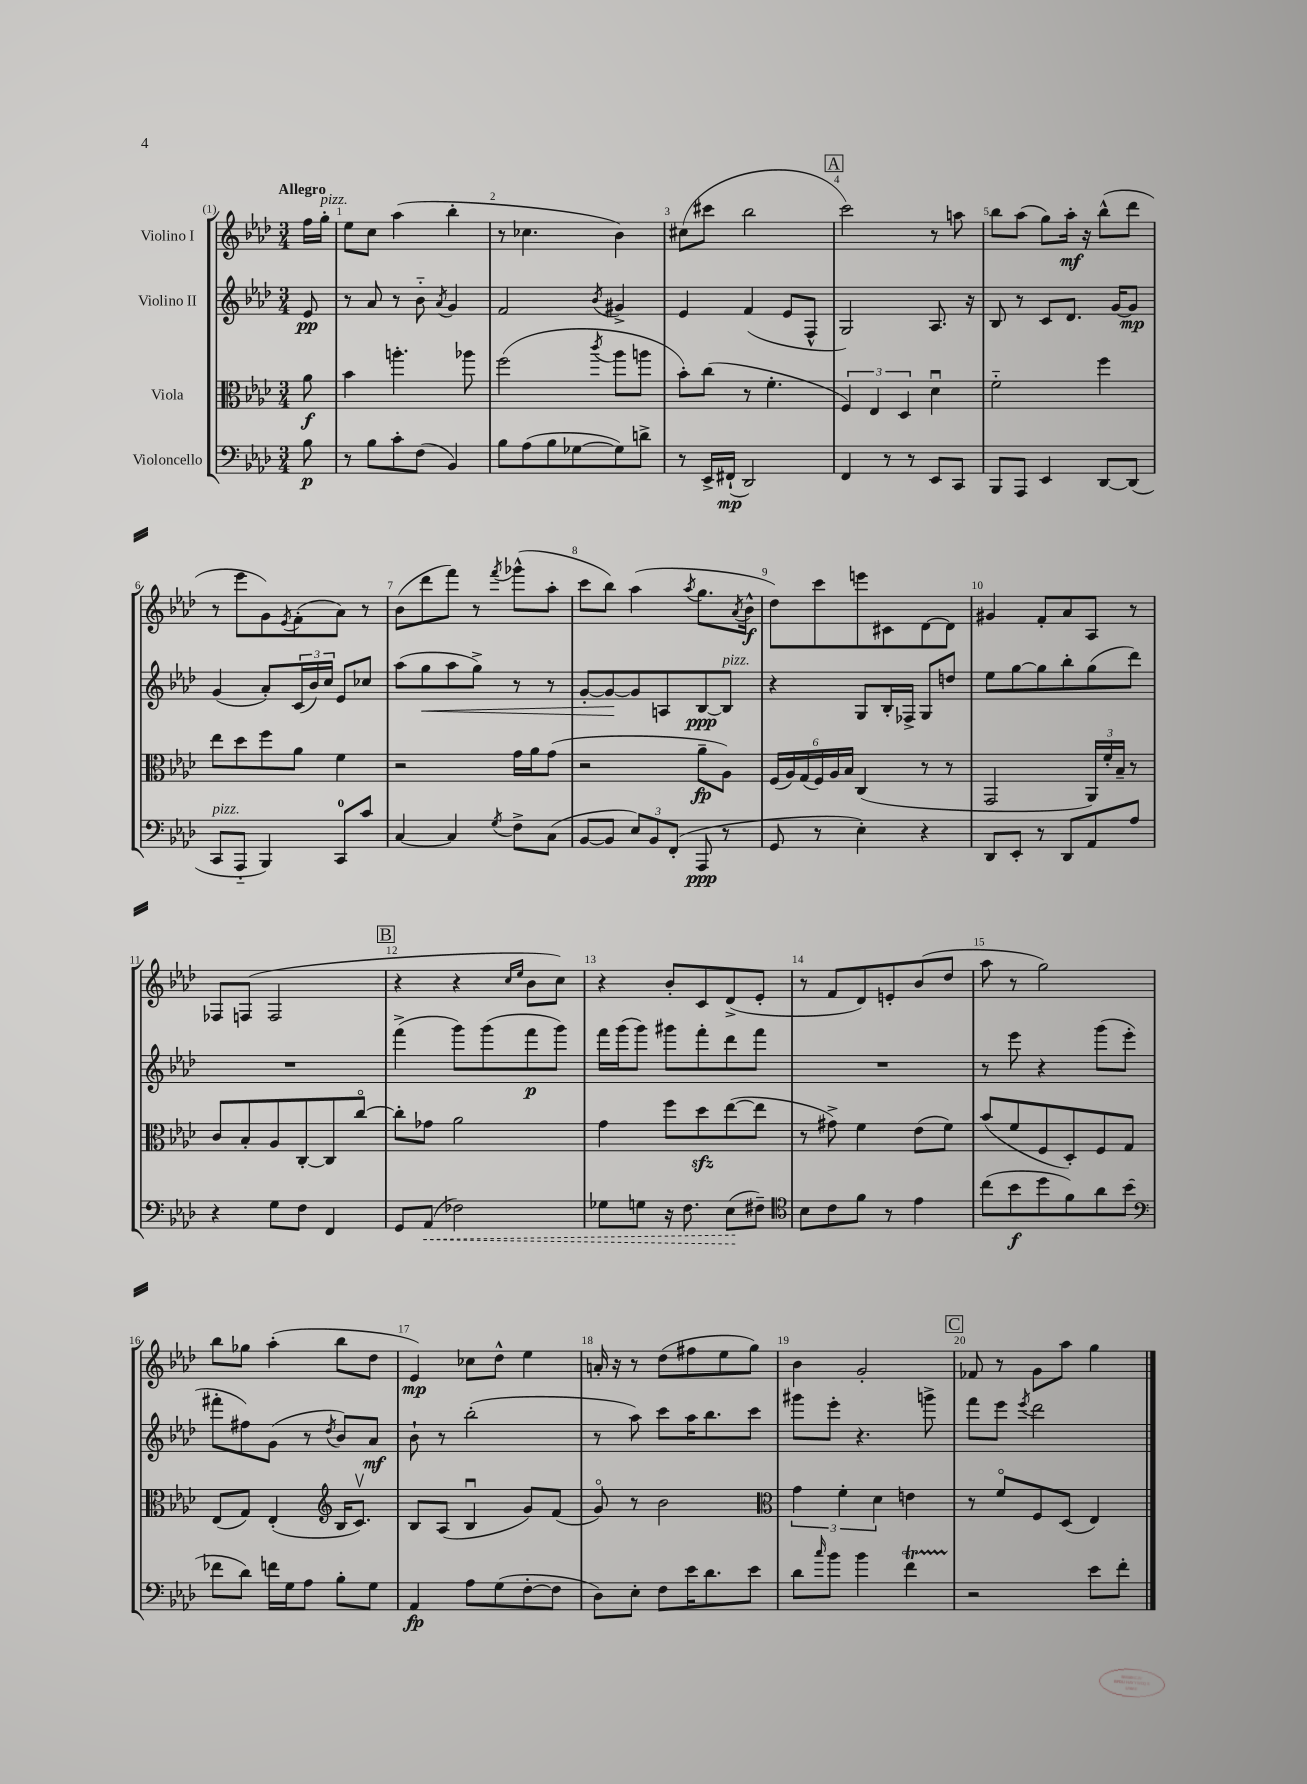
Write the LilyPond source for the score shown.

<<
\new StaffGroup <<
\new Staff = "s0" \with { instrumentName = "Violino I" } {
    \clef treble \key aes \major \numericTimeSignature \time 3/4 \partial 8 \tempo "Allegro"
    f''16 g''16-.^\markup { \italic "pizz." } |
    ees''8 c''8 aes''4( bes''4-. |
    r8 ces''4. bes'4) |
    cis''8( cis'''8 bes''2 |
    \mark \markup { \box "A" } c'''2) r8 a''8 |
    bes''8 aes''8( g''8) aes''16-.\mf r16 bes''8-^( des'''8 |
    r8 ees'''8 g'8) \acciaccatura { ees'8 } f'8-.( aes'8) r8 |
    bes'8( des'''8 f'''8) r8 \acciaccatura { f'''8 } ges'''8-^( aes''8-. |
    c'''8 bes''8) aes''4( \acciaccatura { aes''8 } g''8. \acciaccatura { aes'8 } bes'16-^\f |
    des''8) c'''8 e'''8 cis'8 des'8~ des'8 |
    gis'4 f'8-. aes'8 aes8 r8 |
    fes8 f8( f2 |
    \mark \markup { \box "B" } r4 r4 \grace { c''16 ees''16 } bes'8 c''8) |
    r4 bes'8-. c'8 des'8->( ees'8-. |
    r8 f'8 des'8) e'8-. bes'8( des''8 |
    aes''8 r8 g''2) |
    bes''8 ges''8 aes''4-.( bes''8 des''8 |
    ees'4\mp) ces''8 des''8-^ ees''4 |
    a'16-. r16 r8 des''8( fis''8 ees''8 g''8) |
    bes'4 g'2-. |
    \mark \markup { \box "C" } fes'8 r8 g'8 aes''8 g''4 \bar "|." |
}
\new Staff = "s1" \with { instrumentName = "Violino II" } {
    \clef treble \key aes \major \numericTimeSignature \time 3/4 \partial 8
    ees'8\pp |
    r8 aes'8 r8 bes'8-_ \acciaccatura { aes'8 } g'4 |
    f'2 \acciaccatura { bes'8 } gis'4-> |
    ees'4 f'4( ees'8 f8-^ |
    \mark \markup { \box "A" } g2) aes8. r16 |
    bes8 r8 c'8 des'8. g'16~ g'8\mp |
    g'4( aes'8-.) \tuplet 3/2 { c'16( bes'16) c''16 } ees'8 ces''8 |
    aes''8( g''8\< aes''8 g''8->) r8 r8 |
    g'8~-. g'8~\! g'8 a8 bes8~\ppp bes8^\markup { \italic "pizz." } |
    r4 g8 bes16-. fes16-> g8 d''8 |
    ees''8 g''8~ g''8 bes''8-. g''8( des'''8) |
    R2. |
    \mark \markup { \box "B" } f'''4->( g'''8) g'''8( f'''8\p g'''8) |
    f'''16 g'''16( g'''8) gis'''8 f'''8-. des'''8 f'''8 |
    R2. |
    r8 ees'''8 r4 g'''8( ees'''8-. |
    fis'''8-. fis''8) g'8( r8 \acciaccatura { des''8 } bes'8) aes'8\mf |
    bes'8-! r8 bes''2-.( |
    r8 aes''8) c'''8 aes''16 bes''8. c'''8 |
    gis'''8 ees'''8-. r4. g'''8-> |
    \mark \markup { \box "C" } f'''8 ees'''8 \acciaccatura { ees'''8 } des'''2 \bar "|." |
}
\new Staff = "s2" \with { instrumentName = "Viola" } {
    \clef alto \key aes \major \numericTimeSignature \time 3/4 \partial 8
    aes'8\f |
    bes'4 a''4.-. aes''8 |
    f''2( \acciaccatura { c'''8 } aes''8 a''8 |
    bes'8-.) c''8( r8 f'4.-. |
    \mark \markup { \box "A" } \tuplet 3/2 { f4) ees4 des4 } des'4\downbow |
    f'2-_ f''4 |
    ees''8 des''8 f''8 aes'8 f'4 |
    r2 g'16 aes'16 g'8( |
    r2 aes'8--\fp aes8) |
    \tuplet 6/4 { f16( aes16) g16( f16) aes16 bes16 } c4( r8 r8 |
    g,2 \tuplet 3/2 { aes,16) f'16-. bes16-- } r8 |
    c'8 bes8-. aes8 c8~-. c8 c''8~\flageolet |
    \mark \markup { \box "B" } c''8-. ges'8 aes'2 |
    g'4 f''8 des''8\sfz ees''8~( ees''8 |
    r8 gis'8->) f'4 ees'8( f'8) |
    bes'8( f'8 f8 des8-.) f8 g8 |
    ees8( g8) ees4-.( \clef treble bes16 c'8.\upbow) |
    bes8 aes8( bes4\downbow g'8) f'8( |
    g'8\flageolet) r8 bes'2 |
    \clef alto \tuplet 3/2 { g'4 f'4-. des'4 } e'4 |
    \mark \markup { \box "C" } r8 f'8\flageolet f8 des8( ees4) \bar "|." |
}
\new Staff = "s3" \with { instrumentName = "Violoncello" } {
    \clef bass \key aes \major \numericTimeSignature \time 3/4 \partial 8
    bes8\p |
    r8 bes8 c'8-. f8( bes,4) |
    bes8 aes8( bes8 ges8~ ges8) d'8-> |
    r8 ees,16-> fis,16-!\mp( des,2) |
    \mark \markup { \box "A" } f,4 r8 r8 ees,8 c,8 |
    bes,,8 aes,,8 ees,4 des,8~ des,8( |
    c,8^\markup { \italic "pizz." } aes,,8-_ bes,,4) c,8-0 c'8 |
    c4~ c4 \acciaccatura { g8 } f8-> c8( |
    bes,8~ bes,8 \tuplet 3/2 { ees8) bes,8 f,8-.( } aes,,8\ppp r8 |
    g,8 r8 ees4-.) r4 |
    des,8 ees,8-. r8 des,8 aes,8 aes8 |
    r4 g8 f8 f,4 |
    \mark \markup { \box "B" } g,8 \once \override Hairpin.style = #'dashed-line aes,8\<( fes2) |
    ges8 g8 r16 f8. ees8\!( fis8--) |
    \clef tenor bes8 c'8 f'8 r8 ees'4 |
    c''8( bes'8\f des''8 f'8) aes'8 bes'8( |
    \clef bass fes'8 des'8) f'16 g16 aes8 bes8-. g8 |
    aes,4\fp aes8 g8( f8~-. f8 |
    des8) ees8-. f8 ees'16 des'8. ees'8 |
    des'8 \grace { c''16 } bes'8 bes'4 f'4\startTrillSpan |
    \mark \markup { \box "C" } r2\stopTrillSpan ees'8 f'8-. \bar "|." |
}
>>
>>
\layout { \context { \Score \override BarNumber.break-visibility = ##(#f #t #t) barNumberVisibility = #all-bar-numbers-visible } }
